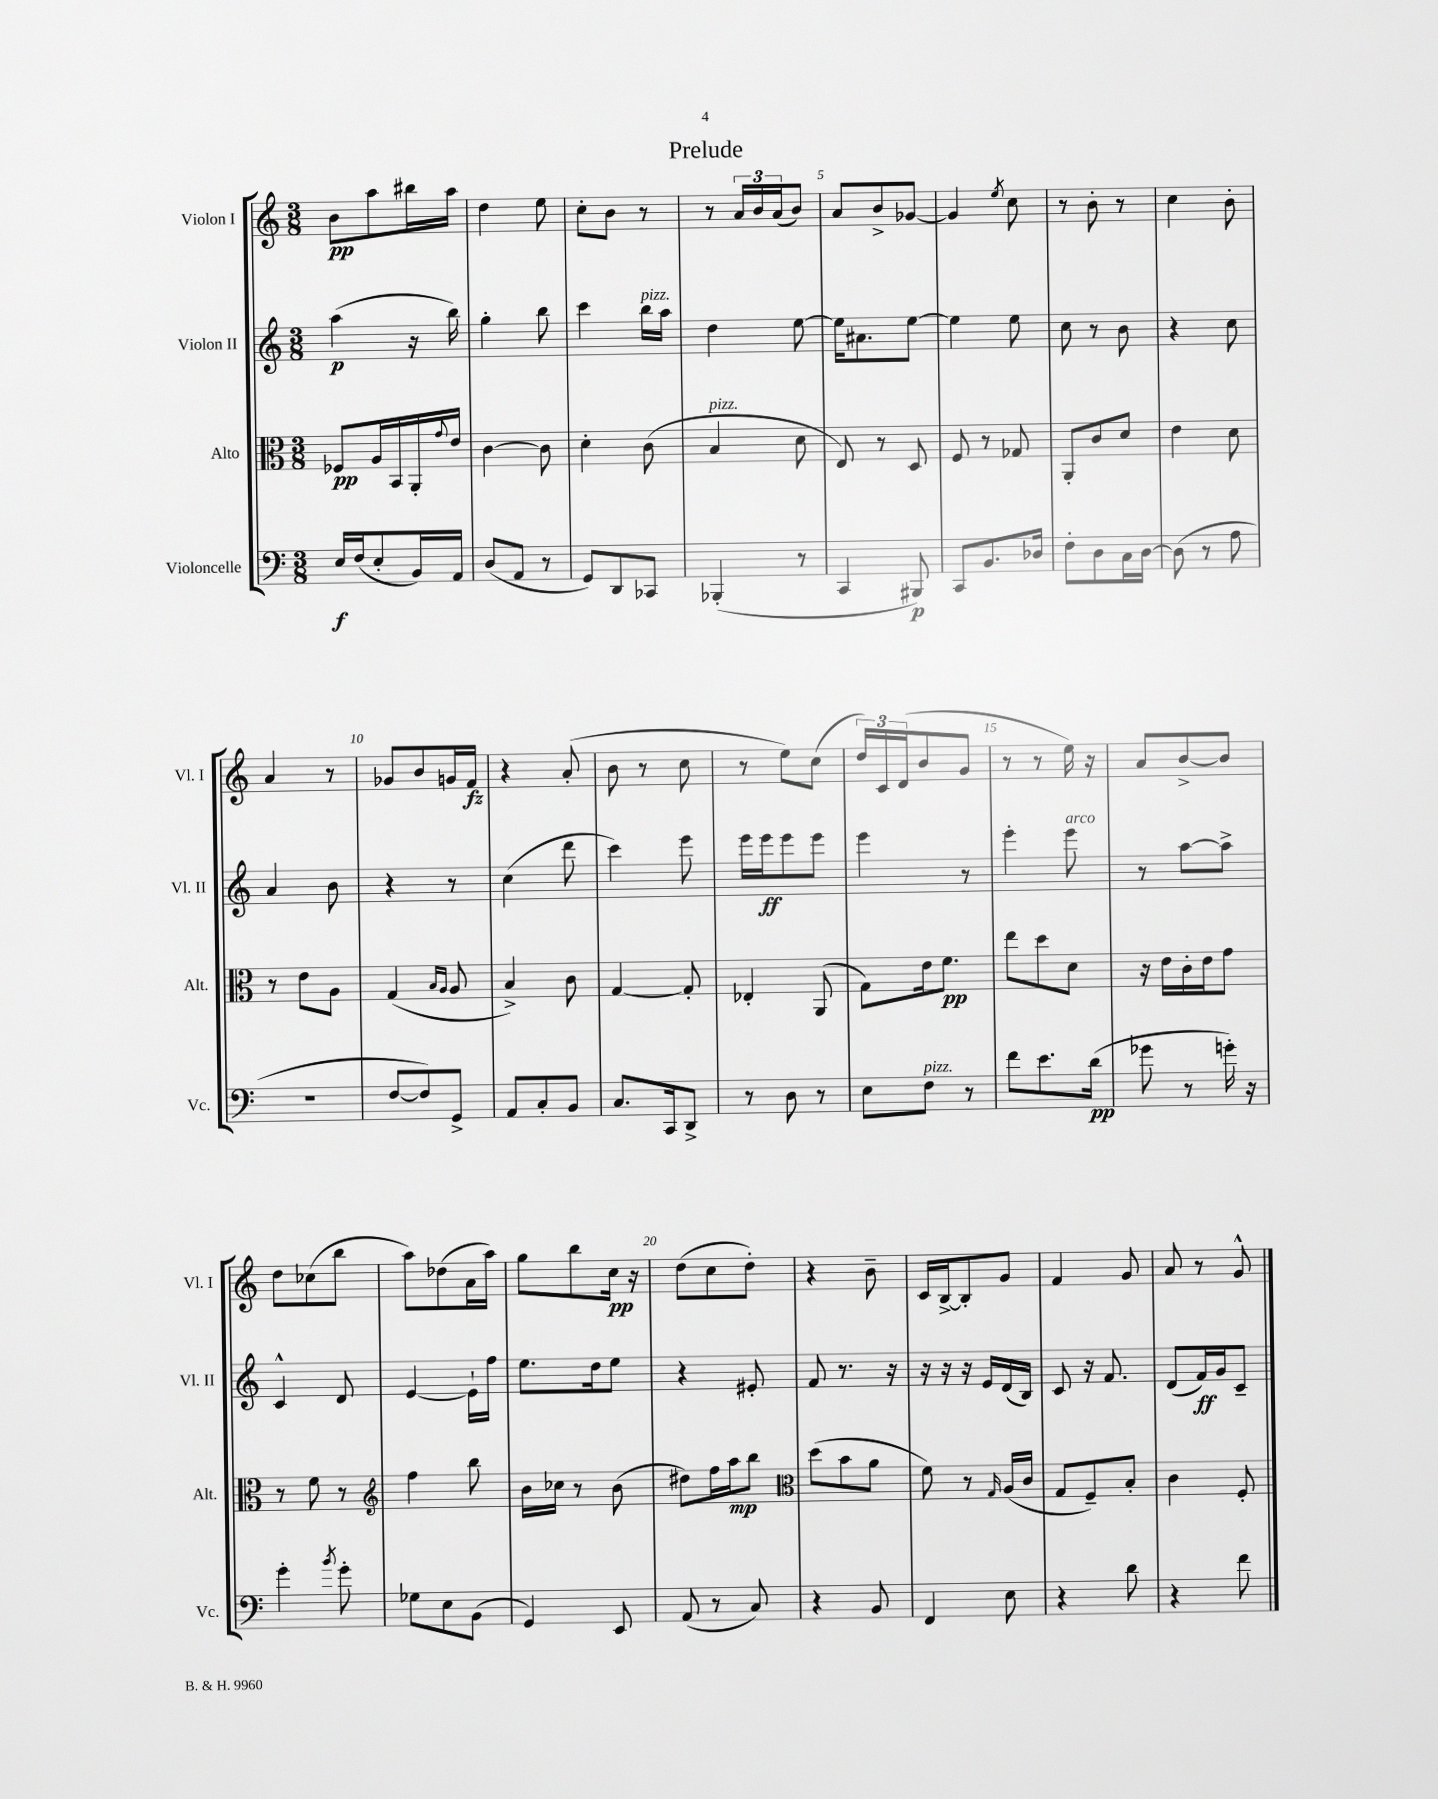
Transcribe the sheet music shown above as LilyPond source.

\header { title = "Prelude" }
<<
\new StaffGroup <<
\new Staff = "s0" \with { instrumentName = "Violon I" shortInstrumentName = "Vl. I" } {
    \clef treble \key c \major \numericTimeSignature \time 3/8
    b'8\pp a''8 bis''16 a''16 |
    d''4 e''8 |
    c''8-. b'8 r8 |
    r8 \tuplet 3/2 { a'16 b'16 a'16( } b'8) |
    a'8 b'8-> ges'8~ |
    ges'4 \acciaccatura { e''8 } c''8 |
    r8 b'8-. r8 |
    c''4 b'8-. |
    a'4 r8 |
    ges'8 b'8 g'16 f'16\fz |
    r4 a'8-.( |
    b'8 r8 c''8 |
    r8 e''8) c''8( |
    \tuplet 3/2 { d''16) c'16 d'16( } b'8 g'8 |
    r8 r8 e''16) r16 |
    a'8 b'8~-> b'8 |
    d''8 ces''8( b''8 |
    a''8) des''8( a'16 a''16) |
    g''8 b''8 c''16\pp r16 |
    d''8( c''8 d''8-.) |
    r4 b'8-- |
    c'16 b16~-> b8-. g'8 |
    f'4 g'8 |
    a'8 r8 g'8-^ \bar "|." |
}
\new Staff = "s1" \with { instrumentName = "Violon II" shortInstrumentName = "Vl. II" } {
    \clef treble \key c \major \numericTimeSignature \time 3/8
    a''4\p( r16 b''16) |
    g''4-. b''8 |
    c'''4 b''16^\markup { \italic "pizz." } a''16 |
    d''4 e''8~ |
    e''16 ais'8. e''8~ |
    e''4 e''8 |
    c''8 r8 b'8 |
    r4 c''8 |
    a'4 b'8 |
    r4 r8 |
    c''4( d'''8 |
    c'''4) e'''8 |
    e'''16 e'''16\ff e'''8 e'''8 |
    e'''4 r8 |
    e'''4-. e'''8^\markup { \italic "arco" } |
    r8 a''8~ a''8-> |
    c'4-^ d'8 |
    e'4~ e'16-! f''16 |
    e''8. d''16 e''8 |
    r4 eis'8-. |
    f'8 r8. r16 |
    r16 r16 r16 e'16 d'16( b16) |
    c'8 r16 f'8. |
    d'8( f'16\ff) g'16 c'8-- \bar "|." |
}
\new Staff = "s2" \with { instrumentName = "Alto" shortInstrumentName = "Alt." } {
    \clef alto \key c \major \numericTimeSignature \time 3/8
    fes8\pp a16 b,16 a,16-. \appoggiatura { g'8 } e'16 |
    c'4~ c'8 |
    d'4-. c'8( |
    b4^\markup { \italic "pizz." } d'8 |
    e8) r8 d8 |
    f8 r8 ges8 |
    a,8-. c'8 d'8 |
    e'4 d'8 |
    r8 e'8 a8 |
    g4( \grace { b16 a16 } a8 |
    b4->) c'8 |
    g4~ g8-. |
    ees4-. a,8( |
    g8) e'16 f'8.\pp |
    e''8 d''8 d'8 |
    r16 e'16 c'16-. e'16 g'8 |
    r8 f'8 r8 |
    \clef treble f''4 b''8 |
    b'16 ces''16 r8 b'8( |
    dis''8) f''16 a''16\mp b''8 |
    \clef alto d''8( b'8 a'8 |
    f'8) r8 \grace { g16 } a16( c'16 |
    g8 f8--) b8-. |
    c'4 f8-. \bar "|." |
}
\new Staff = "s3" \with { instrumentName = "Violoncelle" shortInstrumentName = "Vc." } {
    \clef bass \key c \major \numericTimeSignature \time 3/8
    e16\f f16( e8-. b,16) a,16 |
    d8( a,8 r8 |
    g,8) d,8 ces,8 |
    bes,,4-.( r8 |
    c,4 bis,,8\p) |
    c,8 b,8. des16 |
    f8-. d8 c16 d16~ |
    d8( r8 a8 |
    R4. |
    f8~ f8) g,8-> |
    a,8 c8-. b,8 |
    c8. c,16 d,8-> |
    r8 d8 r8 |
    e8 f8^\markup { \italic "pizz." } r8 |
    f'8 e'8. d'16\pp( |
    ges'8 r8 g'16-.) r16 |
    g'4-. \acciaccatura { b'8 } g'8-. |
    ges8 e8 b,8( |
    g,4) e,8 |
    a,8( r8 c8) |
    r4 b,8 |
    f,4 e8 |
    r4 d'8 |
    r4 f'8 \bar "|." |
}
>>
>>
\layout { \context { \Score \override BarNumber.break-visibility = ##(#f #t #t) barNumberVisibility = #(every-nth-bar-number-visible 5) } }
